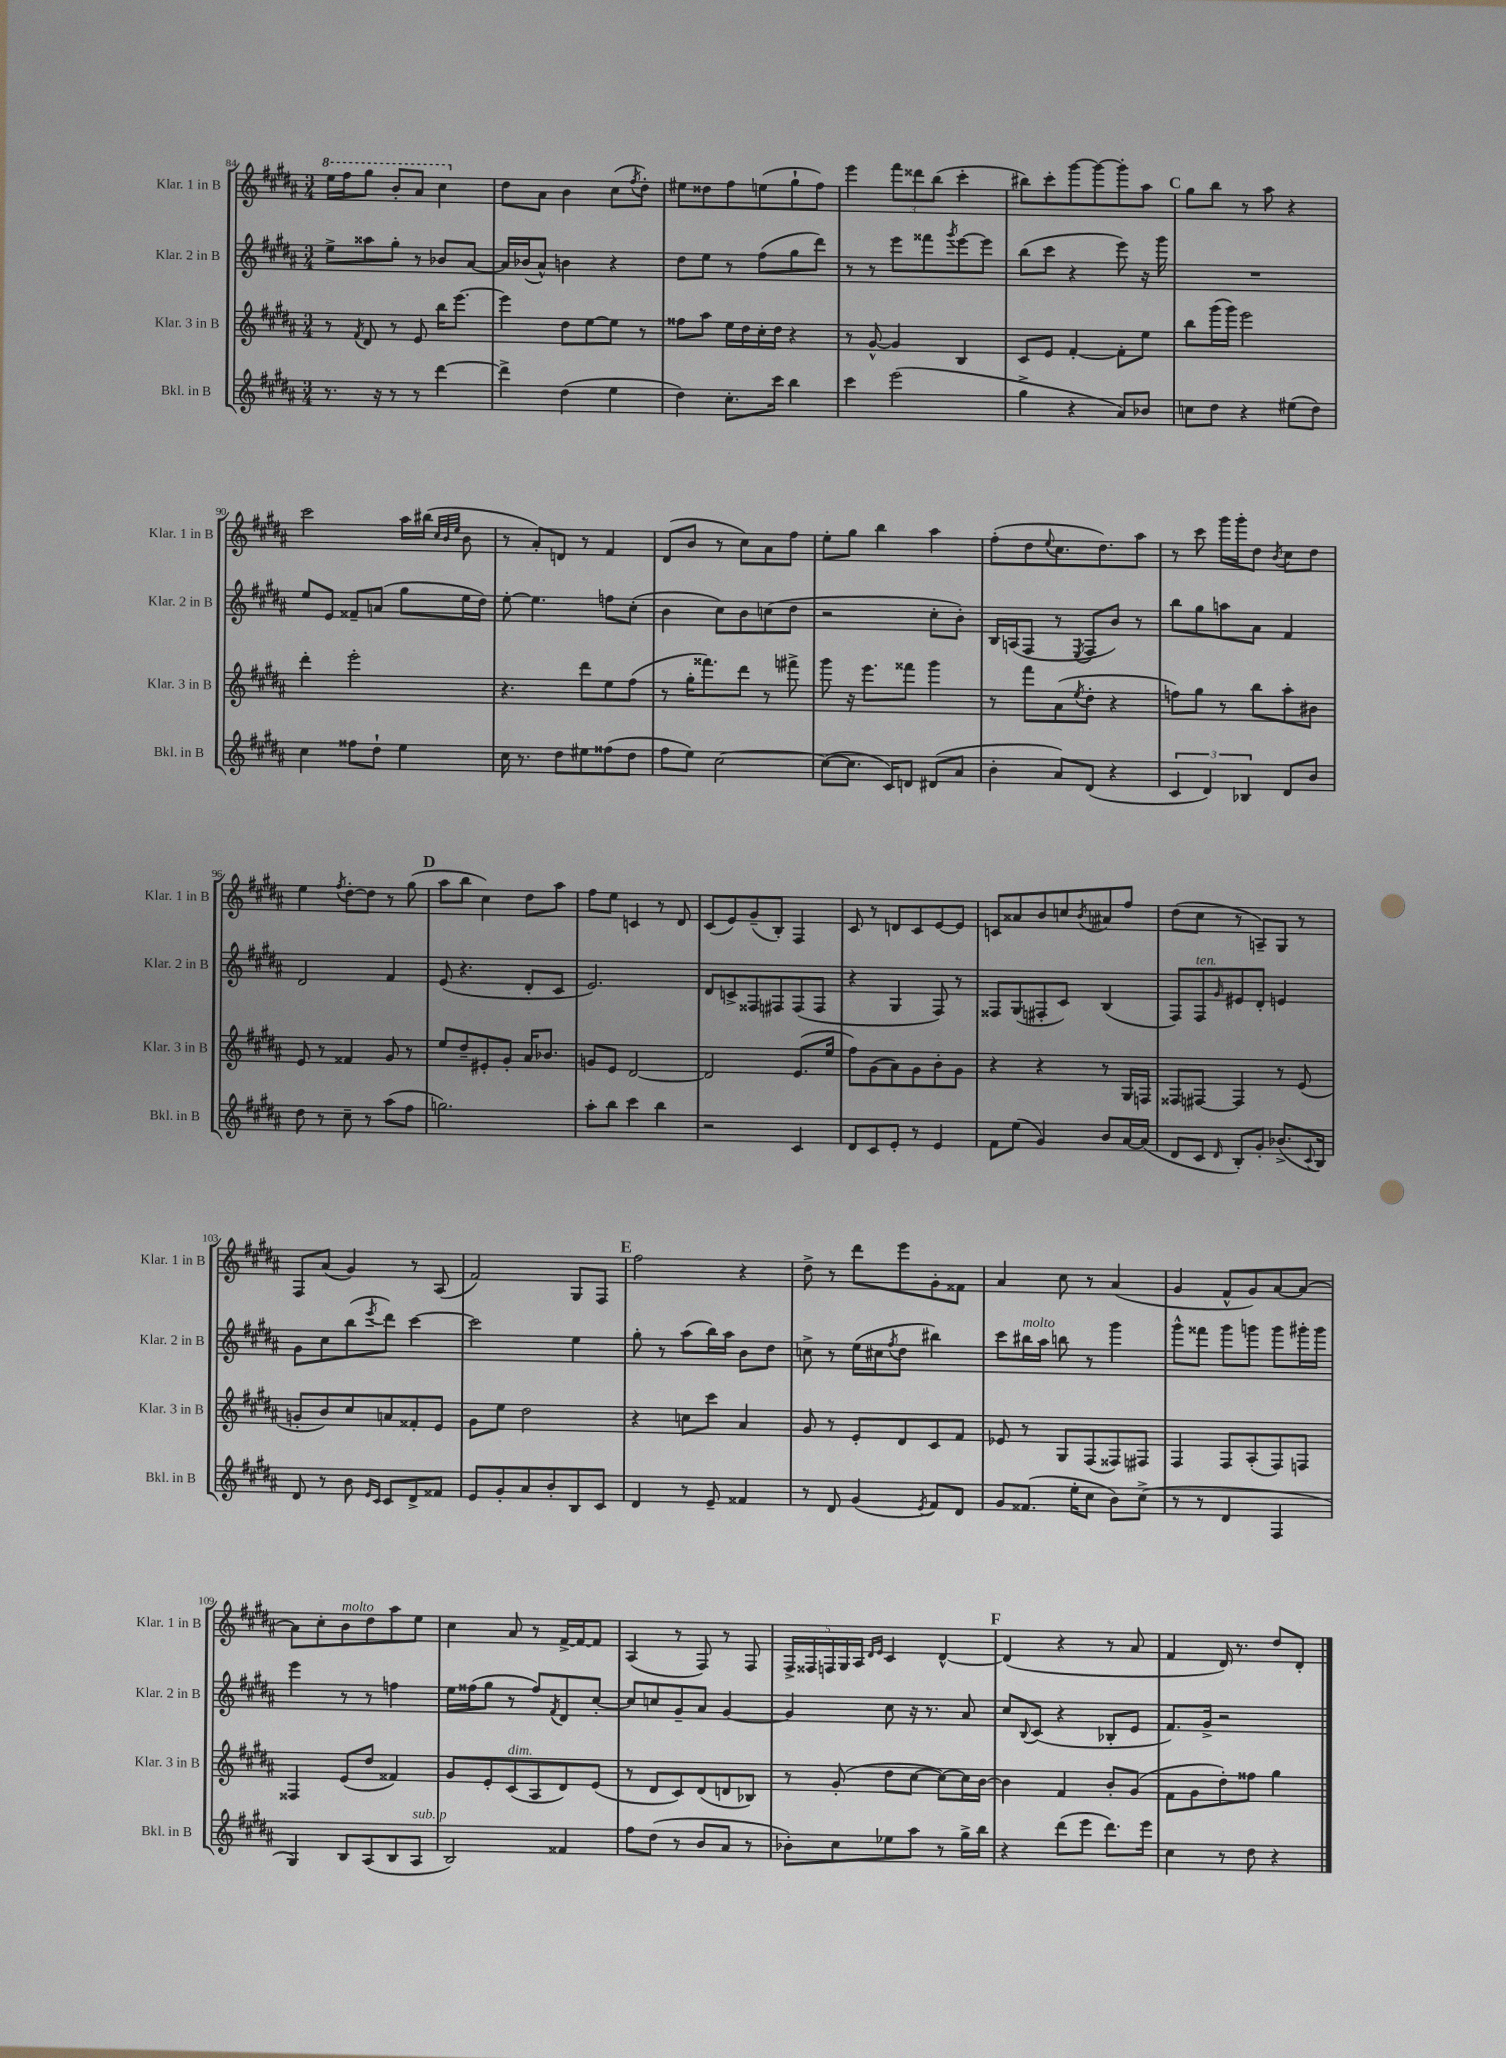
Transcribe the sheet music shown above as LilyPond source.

<<
\new StaffGroup <<
\new Staff = "s0" \with { instrumentName = "Klar. 1 in B" shortInstrumentName = "Klar. 1 in B" } {
    \clef treble \key b \major \numericTimeSignature \time 3/4
    \ottava #1 e'''16 fis'''16 gis'''8 b''8-. ais''8 cis'''4 \ottava #0 |
    dis''8 ais'8 b'4 cis''8( \acciaccatura { fis''8 } dis''8-.) |
    eis''8 disis''8 fis''8 e''8( gis''8-! fis''8) |
    e'''4 \tuplet 3/2 { fis'''8 disis'''8 b''8( } cis'''4-. |
    bis''8) cis'''8-. gis'''8~ gis'''8~ gis'''8-. ais''8 |
    \mark \markup { \bold "C" } gis''8 b''8 r8 ais''8 r4 |
    cis'''2 ais''16 bis''16( \grace { cis''32 b'32 e''32 } b'8 |
    r8 ais'8-.) d'8 r8 fis'4 |
    dis'8( b'8 r8 cis''8) ais'8 fis''8 |
    e''8-. gis''8 b''4 ais''4 |
    fis''8-.( dis''8 \appoggiatura { e''8 } cis''8. dis''8.) ais''8 |
    r8 cis'''8 gis'''16 gis'''16-. dis''8 \acciaccatura { b'8 } cis''8 dis''8 |
    e''4 \acciaccatura { fis''8 } dis''8~-. dis''8 r8 gis''8( |
    \mark \markup { \bold "D" } ais''8 b''8 cis''4) dis''8 ais''8 |
    fis''8 e''8 c'4 r8 dis'8 |
    cis'8( e'8) gis'8--( b8-.) fis4 |
    cis'8 r8 d'8 cis'8 e'8~ e'8 |
    c'8 aisis'8 b'8 c''8 \acciaccatura { b'8 } ais'8 fis''8 |
    dis''8( cis''8 r8 a8--) gis8 r8 |
    fis8 ais'8( gis'4) r8 ais8( |
    fis'2) gis8 fis8 |
    \mark \markup { \bold "E" } fis''2 r4 |
    dis''8-> r8 dis'''8 e'''8 gis'8-. fisis'8 |
    ais'4 cis''8 r8 ais'4( |
    gis'4 fis'8-^ gis'8) ais'8~ ais'8~ |
    ais'8 cis''8-. b'8^\markup { \italic "molto" } dis''8 ais''8 e''8 |
    cis''4 ais'8 r8 fis'16~-> fis'16~ fis'8 |
    ais4( r8 fis8) r8 fis8 |
    \tuplet 5/4 { fis16-> fisis16 f16 gis16 ais16 } \grace { dis'16 e'16 } cis'4 dis'4~-^ |
    \mark \markup { \bold "F" } dis'4( r4 r8 ais'8 |
    fis'4 dis'16) r8. dis''8 dis'8-. \bar "|." |
}
\new Staff = "s1" \with { instrumentName = "Klar. 2 in B" shortInstrumentName = "Klar. 2 in B" } {
    \clef treble \key b \major \numericTimeSignature \time 3/4
    e''8-> aisis''8 gis''8-. r8 bes'8 ais'8~ |
    ais'16 bes'16( ais'8-^) b'4 r4 |
    dis''8 e''8 r8 fis''8( gis''8 dis'''8) |
    r8 r8 e'''8 fisis'''8 \acciaccatura { gis'''8 } e'''8~ e'''8 |
    b''8( cis'''8 r4 e'''8) r16 gis'''16 |
    \mark \markup { \bold "C" } R2. |
    e''8 e'8 fisis'8-- a'8( gis''8 e''16 dis''16) |
    e''8~-. e''4. f''8 cis''8-.( |
    b'4 cis''8) b'8 c''8( dis''8 |
    r2 cis''8-. b'8-.) |
    b16 a16( fis8 r8 \acciaccatura { e8 } fis8 b'8) r8 |
    b''8 gis''8 a''8 ais'8 fis'4 |
    dis'2 fis'4 |
    \mark \markup { \bold "D" } e'8( r4. dis'8-. cis'8 |
    e'2.) |
    dis'8 c'8-> fisis8 fis8 fis8( fis8 |
    r4 gis4 fis8) r8 |
    fisis8 gis8( fis8-. cis'8) b4( |
    fis8) fis8^\markup { \italic "ten." } \grace { gis'16 } eis'8 dis'8-. e'4 |
    gis'8 cis''8 b''8( \acciaccatura { e'''8 } dis'''8) cis'''4~ |
    cis'''2 e''4 |
    \mark \markup { \bold "E" } gis''8-. r8 ais''8( b''16) ais''16 b'8 dis''8 |
    c''8-> r8 e''16( cis''16 \acciaccatura { fis''8 } dis''8 bis''4) |
    cis'''8 bis''16^\markup { \italic "molto" } ais''16 b''8 r8 gis'''4 |
    gis'''8-^ fisis'''8 gis'''8 g'''8 g'''8 gis'''16-. gis'''16 |
    e'''4 r8 r8 f''4 |
    e''16 fisis''16( gis''8 r8 fisis''8) \acciaccatura { fis'8 } dis'8 cis''8~-. |
    cis''8 c''8 gis'8-- ais'8 gis'4~ |
    gis'4 cis''8 r16 r8. ais'8 |
    \mark \markup { \bold "F" } cis''8 \appoggiatura { b8 } cis'8( r4 bes8-. e'8 |
    fis'8.) gis'16-> r2 \bar "|." |
}
\new Staff = "s2" \with { instrumentName = "Klar. 3 in B" shortInstrumentName = "Klar. 3 in B" } {
    \clef treble \key b \major \numericTimeSignature \time 3/4
    r8 \acciaccatura { fis'8 } dis'8 r8 e'8 b''16 e'''8.~ |
    e'''4 dis''8 e''8~ e''8 r8 |
    fisis''8 ais''8 e''16 dis''16 cis''16-. dis''16 r4 |
    r8 gis'8~-^ gis'4 b4 |
    cis'8 e'8 fis'4~-. fis'8-. e''8 |
    \mark \markup { \bold "C" } b''8 gis'''16( gis'''16) e'''2 |
    dis'''4-. e'''2-. |
    r4. dis'''8 e''8 fis''8( |
    r8 gis''16-. fisis'''8.) dis'''8 r8 fis'''8-> |
    gis'''8 r16 e'''8. fisis'''8 gis'''4 |
    r8 fis'''8 ais'8( \acciaccatura { e''8 } dis''8-. r4 |
    f''8) gis''8 r8 b''8 ais''8-. bis'8 |
    e'8 r8 fisis'4 gis'8 r8 |
    \mark \markup { \bold "D" } e''8 dis''8-- eis'8-. gis'8-. ais'16 bes'8. |
    g'8 e'8 dis'2~ |
    dis'2 e'8.( e''16 |
    fis''8) gis'8( ais'8) gis'8 b'8-. gis'8 |
    r4 r4 r8 gis16 f16 |
    fisis8 fis8~ fis4 r8 e'8( |
    g'8-. b'8) cis''8 a'8 fisis'8-. e'8 |
    gis'8 e''8 dis''2 |
    \mark \markup { \bold "E" } r4 c''8 cis'''8 ais'4 |
    gis'8 r8 e'8-. dis'8 cis'8 fis'8 |
    ees'8 r8 gis8 fis8( fisis8) fis8 |
    fis4 fis8 ais8-.( fis8) f8 |
    fisis4 e'8( dis''8 fisis'4) |
    gis'8 e'8-. cis'8^\markup { \italic "dim." }( ais8 dis'8) e'8( |
    r8 dis'8 cis'8) dis'8( d'8 bes8) |
    r8 gis'8-.( dis''8 cis''8~ cis''8~) cis''16 b'16~ |
    \mark \markup { \bold "F" } b'4 fis'4 b'8-. gis'8( |
    fis'8 gis'8 dis''8-.) fisis''8 gis''4 \bar "|." |
}
\new Staff = "s3" \with { instrumentName = "Bkl. in B" shortInstrumentName = "Bkl. in B" } {
    \clef treble \key b \major \numericTimeSignature \time 3/4
    r8. r16 r8 r8 dis'''4~ |
    dis'''4-> dis''4( e''4 |
    dis''4) cis''8.-. cis'''16 b''4 |
    cis'''4 e'''2( |
    gis''4-> r4 ais'8) bes'8 |
    \mark \markup { \bold "C" } c''8 dis''8 r4 eis''8( dis''8) |
    cis''4 fisis''8 dis''8-! e''4 |
    cis''16 r8. dis''8 eis''8 fisis''8( dis''8 |
    fis''8 e''8) cis''2~ |
    cis''8~( cis''8. cis'16) d'8 dis'8( ais'8 |
    b'4-. ais'8) dis'8( r4 |
    \tuplet 3/2 { cis'4 dis'4) bes4 } dis'8 b'8 |
    dis''8 r8 cis''8-- r8 ais''8( fis''8 |
    \mark \markup { \bold "D" } g''2.) |
    ais''8-. b''8 cis'''4 b''4 |
    r2 cis'4 |
    dis'8 cis'8 e'8-. r8 e'4 |
    fis'8 e''8( gis'4) b'8 ais'16~ ais'16( |
    dis'8 cis'8 \grace { dis'16 } b8-.) gis'8-. bes'8.->( \appoggiatura { cis'8 } b16) |
    dis'8 r8 b'8 \grace { e'16 cis'16 } cis'8 dis'8-> fisis'8 |
    e'8 gis'8-. ais'8 b'8-. b8 cis'8 |
    \mark \markup { \bold "E" } dis'4 r8 e'8-- fisis'4 |
    r8 dis'8 gis'4( \acciaccatura { e'8 } fis'8) dis'8 |
    gis'8 fisis'8.( e''16-. cis''8 b'8) cis''8->( |
    r8 r8 dis'4 fis4 |
    gis4) b8 ais8( b8 ais8^\markup { \italic "sub. p" } |
    b2) fisis'4 |
    fis''8 dis''8( r8 b'8 ais'8 r8 |
    bes'8-.) cis''8 ees''8 ais''8 r8 gis''16-> b''16 |
    \mark \markup { \bold "F" } r4 dis'''8( e'''8 dis'''8.) e'''16 |
    cis''4 r8 dis''8 r4 \bar "|." |
}
>>
>>
\layout { \context { \Score currentBarNumber = #84 } }
